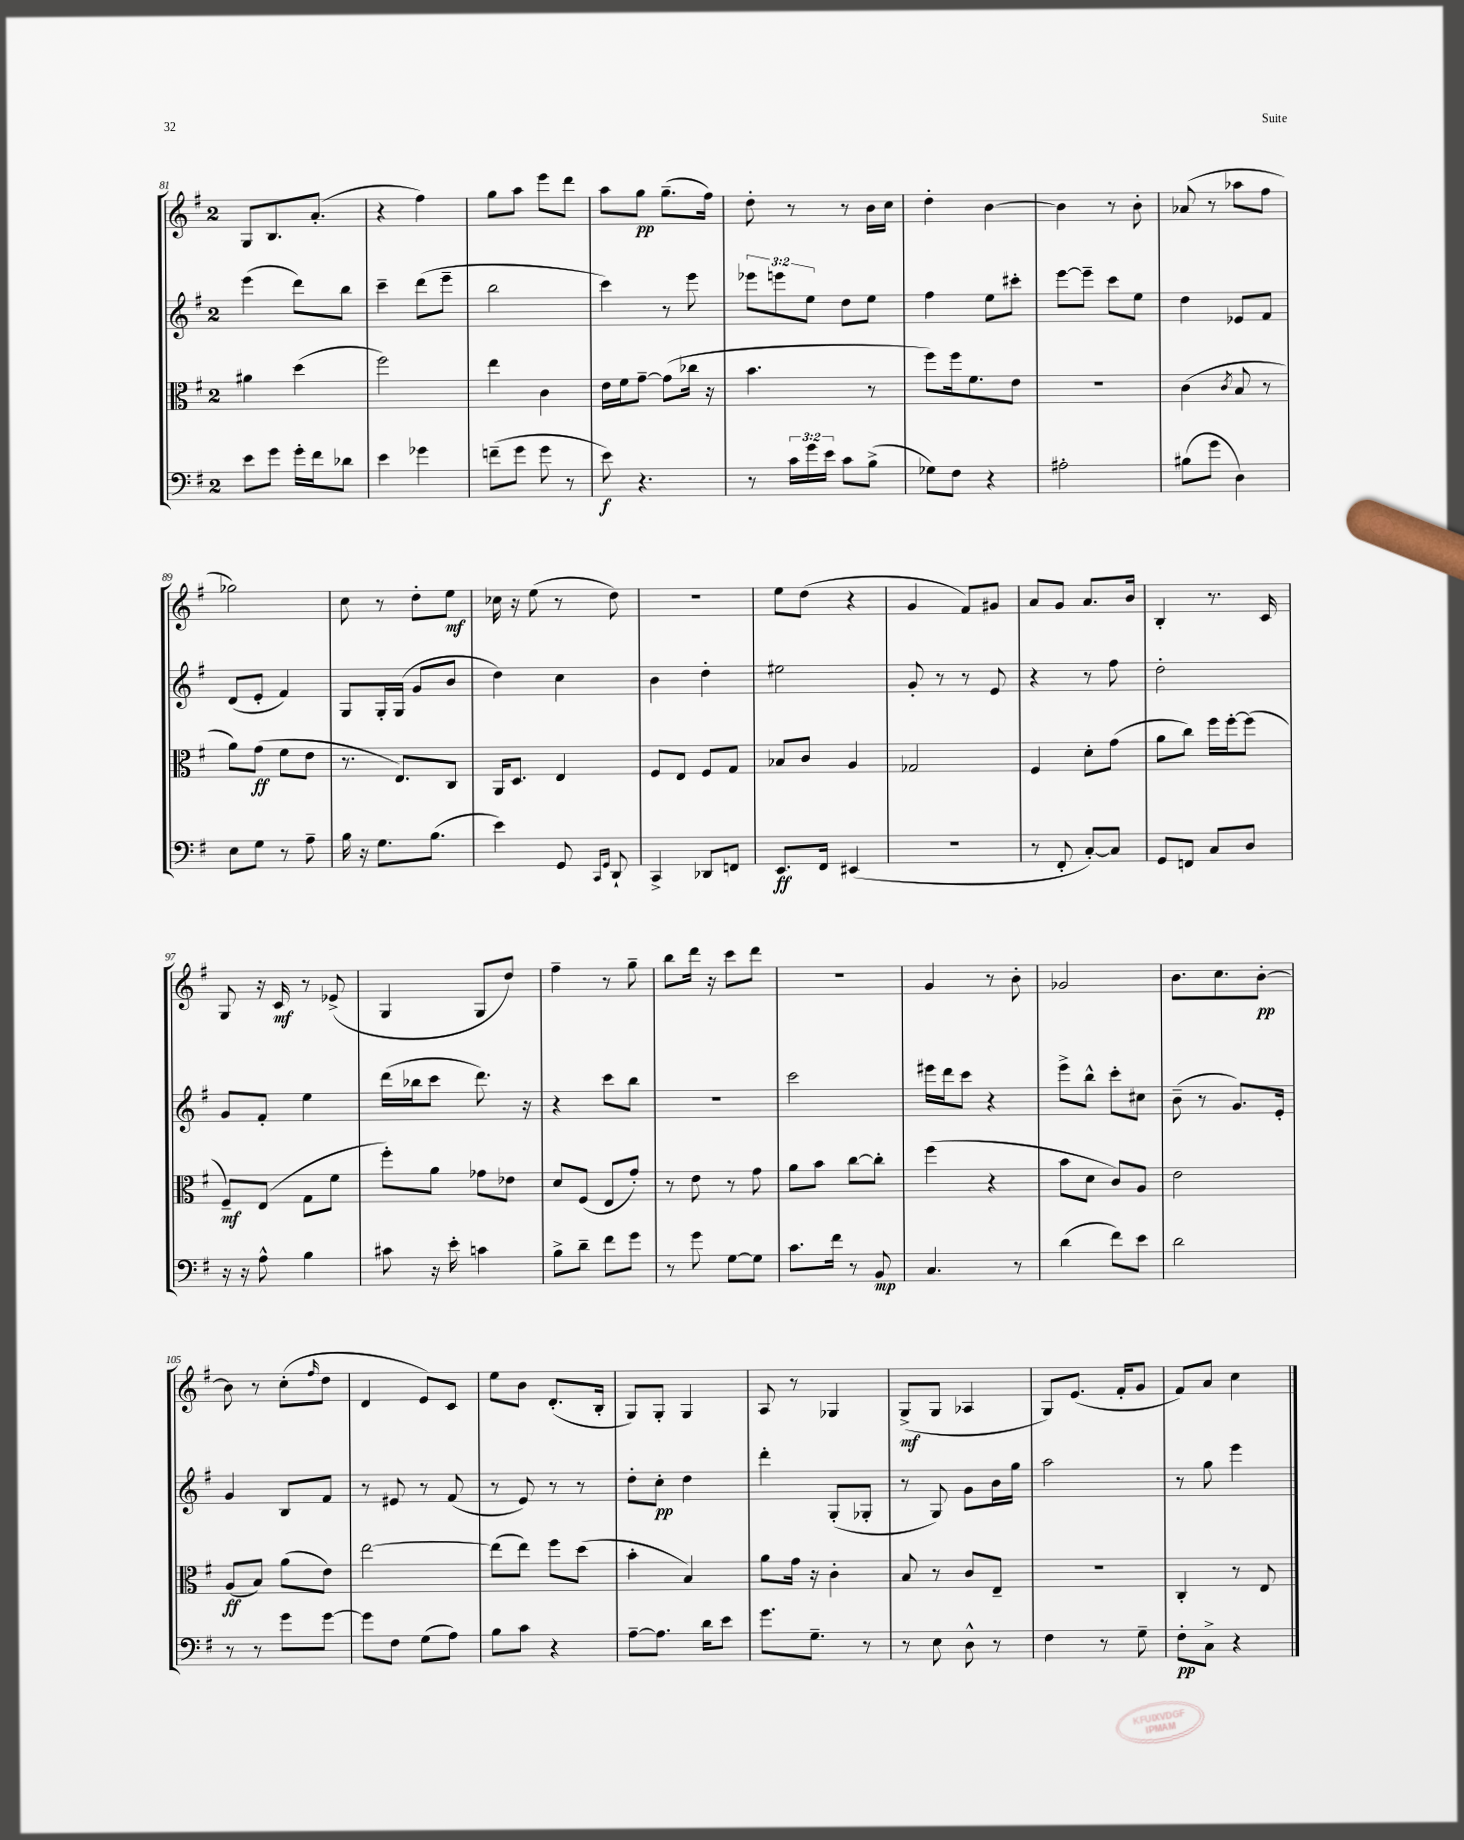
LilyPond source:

<<
\new StaffGroup <<
\new Staff = "s0" {
    \clef treble \key g \major \once \override Staff.TimeSignature.style = #'single-digit \time 2/4
    g8 b8. a'8.-.( |
    r4 fis''4) |
    g''8 a''8 e'''8 d'''8 |
    a''8 g''8\pp g''8.--( fis''16) |
    d''8-. r8 r8 b'16 c''16 |
    d''4-. b'4~ |
    b'4 r8 b'8-. |
    aes'8( r8 aes''8 fis''8 |
    ges''2) |
    c''8 r8 d''8-. e''8\mf |
    ces''16 r16 e''8( r8 d''8) |
    r2 |
    e''8 d''8( r4 |
    g'4 fis'8) gis'8 |
    a'8 g'8 a'8. b'16 |
    b4-. r8. c'16 |
    g8 r16 c'16\mf r8 ees'8->( |
    g4 g8 d''8) |
    fis''4-- r8 g''8-- |
    b''8 d'''16 r16 c'''8 d'''8 |
    r2 |
    g'4 r8 b'8-. |
    ges'2 |
    b'8. c''8. b'8~-.\pp |
    b'8 r8 c''8-.( \grace { fis''16 } d''8 |
    d'4 e'8) c'8 |
    e''8 b'8 d'8.-.( b16-. |
    g8) g8-. g4 |
    a8 r8 ges4 |
    g8->\mf( g8 aes4 |
    g8) e'8.( fis'16-. g'8 |
    fis'8) a'8 c''4 \bar "|." |
}
\new Staff = "s1" {
    \clef treble \key g \major \once \override Staff.TimeSignature.style = #'single-digit \time 2/4 \override Staff.TupletNumber.text = #tuplet-number::calc-fraction-text
    e'''4( d'''8) b''8 |
    c'''4-- d'''8( e'''8-- |
    b''2 |
    c'''4) r8 e'''8 |
    \tuplet 3/2 { ees'''8 e'''8 e''8 } d''8 e''8 |
    fis''4 e''8 cis'''8-. |
    e'''8~ e'''8-- c'''8 e''8 |
    d''4 ees'8 fis'8 |
    d'8( e'8-. fis'4) |
    g8 g16-. g16( g'8 b'8 |
    d''4) c''4 |
    b'4 d''4-. |
    eis''2 |
    g'8-. r8 r8 e'8 |
    r4 r8 fis''8 |
    d''2-. |
    g'8 fis'8-. e''4 |
    d'''16( bes''16 c'''8 d'''8.) r16 |
    r4 c'''8 b''8 |
    R2 |
    c'''2 |
    eis'''16 d'''16 c'''8 r4 |
    e'''8-> b''8-^ c'''8-. cis''8 |
    b'8--( r8 g'8.) e'16-. |
    g'4 b8 fis'8 |
    r8 eis'8 r8 fis'8( |
    r8 e'8) r8 r8 |
    d''8-. c''8-.\pp d''4 |
    d'''4-. g8-.( ges8-. |
    r8 g8) g'8 b'16 g''16 |
    a''2 |
    r8 g''8 e'''4 \bar "|." |
}
\new Staff = "s2" {
    \clef alto \key g \major \once \override Staff.TimeSignature.style = #'single-digit \time 2/4
    ais'4 d''4( |
    fis''2) |
    e''4 c'4 |
    e'16 fis'16 g'8~-- g'8( ces''16 r16 |
    b'4. r8 |
    fis''8) fis''16 fis'8. e'8 |
    r2 |
    c'4( \acciaccatura { c'8 } b8 r8 |
    a'8) g'8\ff( fis'8 e'8 |
    r8. e8.) c8 |
    a,16 d8. e4 |
    fis8 e8 fis8 g8 |
    bes8 c'8 a4 |
    ges2 |
    fis4 d'8-. g'8( |
    a'8 c''8) fis''16 fis''16~-. fis''8( |
    fis8--\mf) e8( g8 fis'8 |
    fis''8-.) a'8 ges'8 ees'8 |
    d'8 fis8( e8 g'8-.) |
    r8 e'8 r8 g'8 |
    a'8 b'8 c''8~ c''8-. |
    fis''4( r4 |
    b'8 d'8 c'8) a8 |
    e'2 |
    a8\ff( b8) a'8( e'8) |
    e''2~ |
    e''8( e''8) fis''8 d''8( |
    b'4-. b4) |
    a'8 g'16 r16 c'4-. |
    b8 r8 c'8 e8-- |
    r2 |
    c4-. r8 e8 \bar "|." |
}
\new Staff = "s3" {
    \clef bass \key g \major \once \override Staff.TimeSignature.style = #'single-digit \time 2/4 \override Staff.TupletNumber.text = #tuplet-number::calc-fraction-text
    e'8 g'8 g'16-. fis'16 des'8 |
    e'4 ges'4 |
    f'8--( g'8 g'8 r8 |
    e'8\f) r4. |
    r8 \tuplet 3/2 { c'16 g'16 e'16 } c'8 b8->( |
    ges8) fis8 r4 |
    ais2-. |
    bis8( g'8 d4) |
    e8 g8 r8 a8-- |
    b16 r16 g8. b8.( |
    e'4) g,8 \grace { c,16 g,16 } d,8-! |
    c,4-> des,8 f,8 |
    e,8.\ff fis,16 eis,4( |
    R2 |
    r8 fis,8-. c8~-.) c8 |
    g,8 f,8 c8 d8 |
    r16 r16 a8-^ b4 |
    cis'8 r16 e'16-. c'4 |
    b8-> d'8-- fis'8 g'8 |
    r8 g'8 g8~ g8 |
    c'8. fis'16 r8 b,8\mp |
    c4. r8 |
    d'4( fis'8) e'8 |
    d'2 |
    r8 r8 g'8 g'8~ |
    g'8 fis8 g8( a8) |
    b8 c'8 r4 |
    a8~-- a8. d'16 e'8 |
    g'8. g8.-- r8 |
    r8 e8 d8-^ r8 |
    fis4 r8 g8-- |
    fis8-.\pp c8-> r4 \bar "|." |
}
>>
>>
\layout { \context { \Score currentBarNumber = #81 } }
